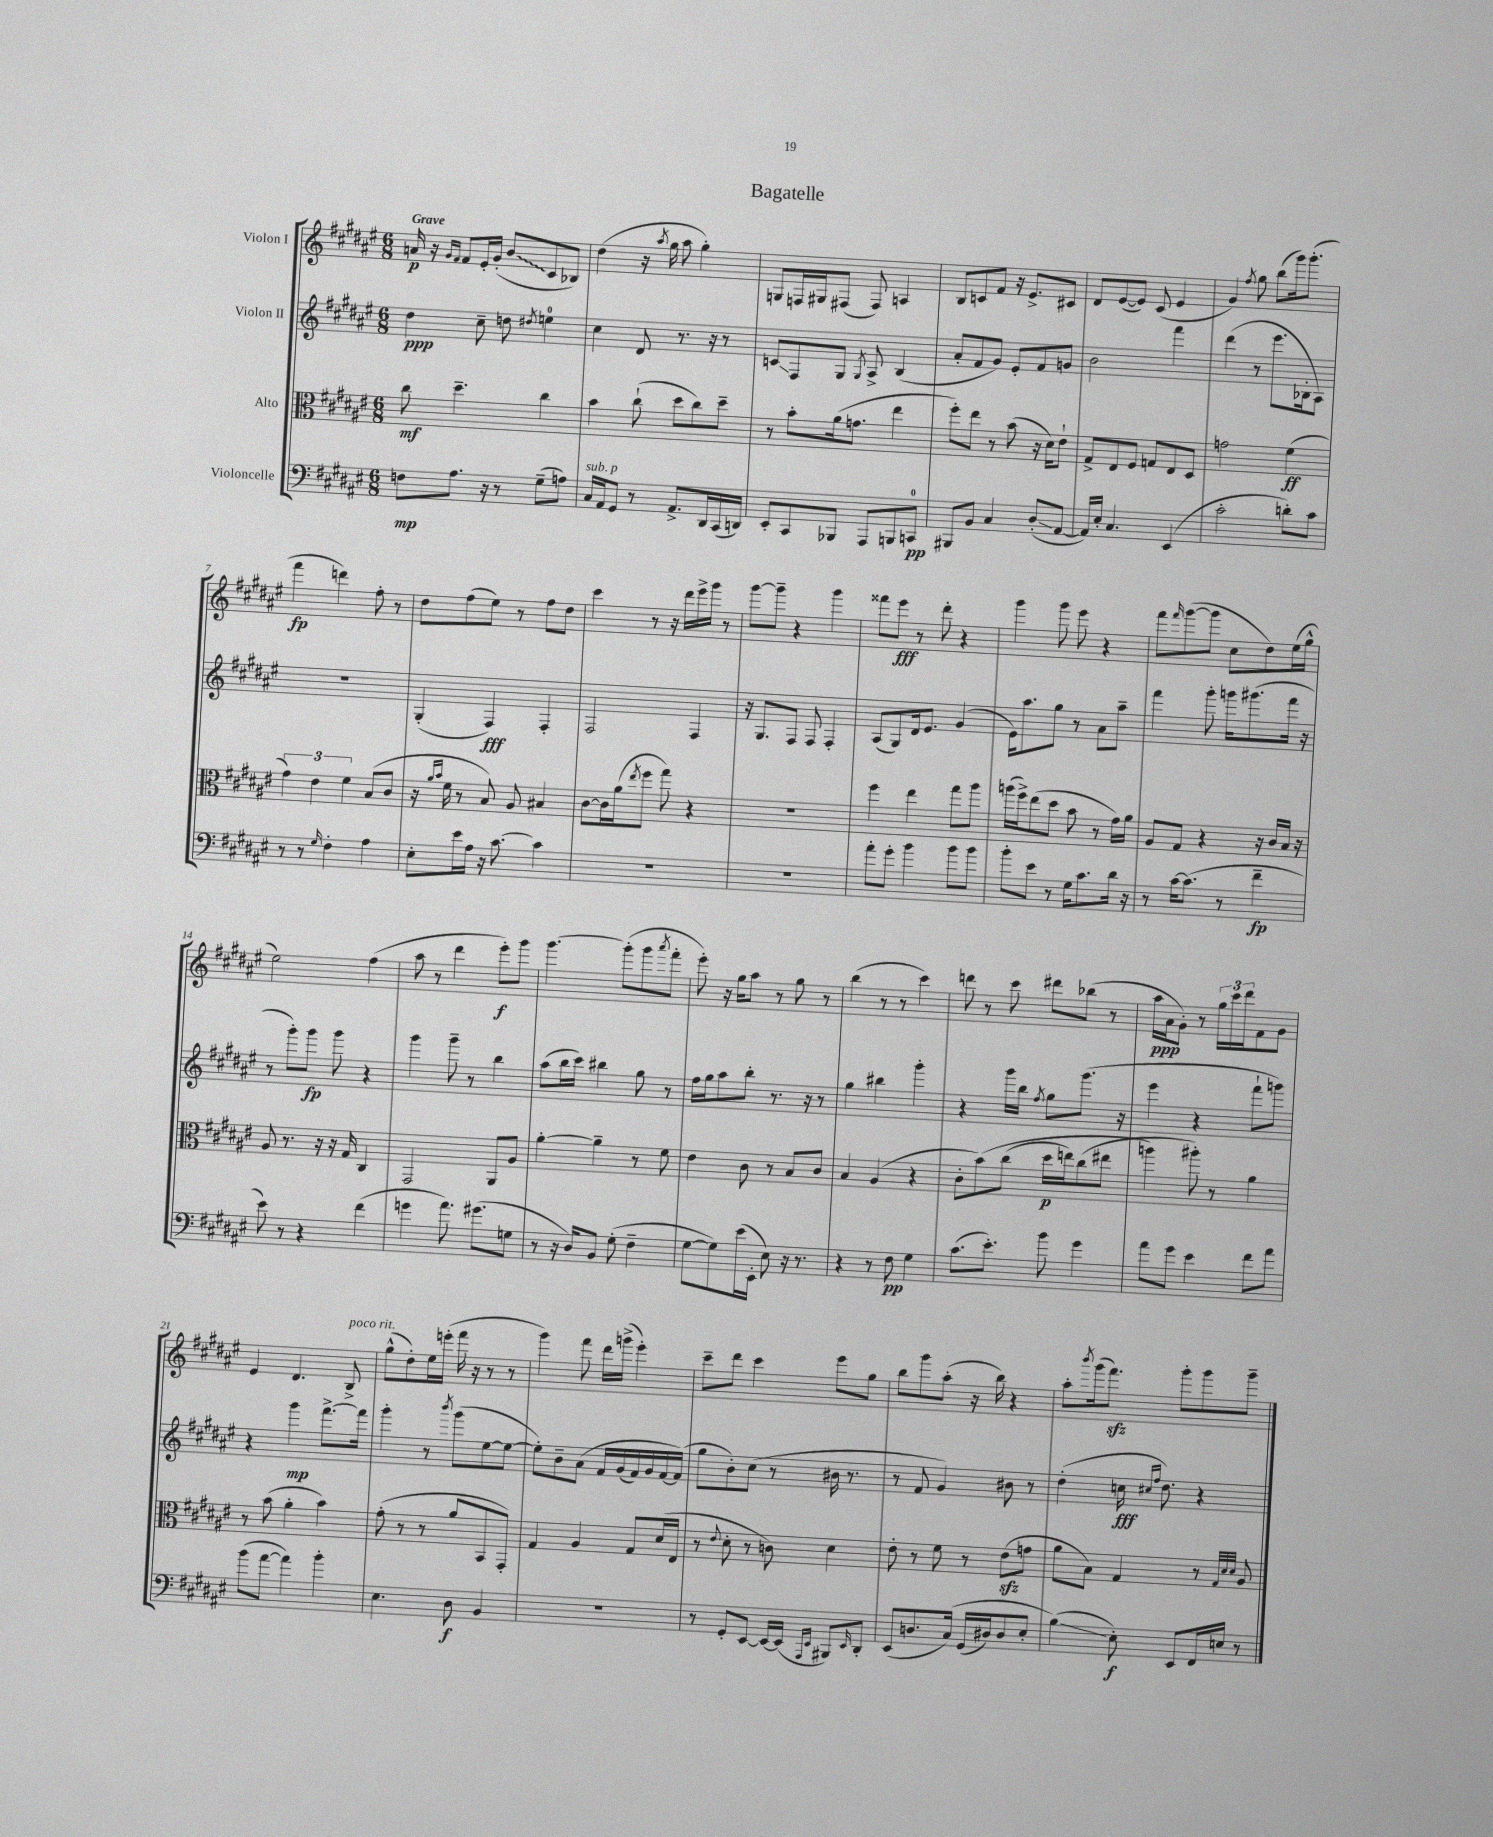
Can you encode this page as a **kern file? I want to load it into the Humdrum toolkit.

**kern	**kern	**kern	**kern
*staff4	*staff3	*staff2	*staff1
*clefF4	*clefC3	*clefG2	*clefG2
*k[f#c#g#d#a#e#]	*k[f#c#g#d#a#e#]	*k[f#c#g#d#a#e#]	*k[f#c#g#d#a#e#]
*M6/8	*M6/8	*M6/8	*M6/8
8F	8cc#	4dd#	16a
.	.	.	16r
.	.	.	16qqg#
.	.	.	16qqf#
8.A#	4.dd#~	.	8f#
.	.	8cc#~	16e#'
16r	.	.	(16g#'
8r	.	8dd	8b
.	.	8qdd#	.
(8G#~	4cc#	4ee	8c#
8A)	.	.	8B-)
=	=	=	=
16C#	4b	4cc#	(4dd#
16AA#	.	.	.
8GG#	.	.	.
8r	(8cc#`	8d#	16r
.	.	.	8qaa#
.	.	.	16gg#
8.AA#^	8dd#	8.r	8aa#
.	8cc#)	.	4gg#')
16DD#	.	16r	.
(16CC#	8dd#~	8r	.
16DD)	.	.	.
=	=	=	=
8EE#'	8r	8c	8G
8CC#	8b'	8F#	16F
.	.	.	16G#
8BBB-	(16a#	8G#	(8F#
.	8.g	.	.
.	.	8qG#	.
8AAA#	.	8A#^	8F#)
8BBB	4ee#	(4B	4A
8CC	.	.	.
=	=	=	=
8BBB#	8ff#')	8a#'	8B
8BB	8ee#	8f#	8c
4C#	8r	8g#)	8f#
.	(8b	8e#'	16r
.	.	.	8.e#^
(8D#'	16r	8f#	.
.	16d#)	.	.
[8AA#	8e#`	8g	8c#
=	=	=	=
16AA#])	8G#^	2b	8d#
16E#'	.	.	.
4.C#	8E#	.	([8e#
.	8F#	.	8e#])
.	8G	.	(8c#
(4EE#	8E#	4fff#	4e#
.	8D#	.	.
=	=	=	=
2c#'	2g	(4ddd#	4g#)
.	.	.	8qff#
.	.	8r	8gg#
.	.	8.eee#	(8bb
8d')	(4f#	.	16ggg#)
.	.	16B-'	(8.ggg#'
8c#	.	8A#)	.
=	=	=	=
8r	6g#)	2.r	4fff#
8r	.	.	.
.	6e#	.	.
16qqG#	.	.	.
4F#'	.	.	4ddd)
.	6f#	.	.
4A#	(8B	.	8ff#'
.	8c#	.	8r
=	=	=	=
8E#'	16r	(4G#'	8dd#
.	16qqa#	.	.
.	16qqb	.	.
.	16f#	.	.
16e#	8r	.	(8ff#
16A#	.	.	.
16r	8B)	4F#)	8ee#)
[8.c#	.	.	.
.	8A#	.	8r
4c#]	4B#	4F#'	8ff#
.	.	.	8dd#
=	=	=	=
2.r	[8c#	2F#	4ccc#
.	16c#]	.	.
.	(16a#	.	.
.	8qee#	.	.
.	8ff#	.	8r
.	8gg#)	.	16r
.	.	.	16ddd#
.	4r	4F#	16eee#^
.	.	.	16ggg#
.	.	.	8r
=	=	=	=
2.r	2.r	16r	[8ggg#
.	.	8.G#	.
.	.	.	8ggg#~]
.	.	8F#	4r
.	.	8F#	.
.	.	4F#'	4ggg#
=	=	=	=
8a#'	4ff#	(8A#	8fff##
8g#'	.	8G#)	8eee#
4b	4ee#	16d#	8r
.	.	8.e#	.
.	.	.	8ddd#'
8b	8gg#	(4g#	4r
8b	8aa#	.	.
=	=	=	=
8b'	(16aa	16e#)	4ggg#
.	16ff#^)	8.aa#	.
8e#	(8ee#	.	.
8r	8dd#	8gg#	8ggg#
16G#	8b	8r	8eee#
8.c#	.	.	.
.	8r	8a#	4r
16d#	16g#)	8aa#~	.
16r	16a#	.	.
=	=	=	=
8r	8A#	4fff#	8fff#
.	.	.	16qqfff#
[16c#	8G#	.	([8ggg#
(8.c#]	.	.	.
.	4r	8ggg#'	8ggg#]
8r	.	16ggg	8cc#
.	.	(8.ggg#	.
4f#~	16r	.	8dd#)
.	16c#	.	.
.	16B	16fff#	(16ee#
.	16r	16r	16gg#^^
=	=	=	=
8e#)	8A#	8r	2ee#)
8r	8.r	8ggg#')	.
4r	.	8ggg#	.
.	16r	.	.
.	16r	8ggg#	.
.	16G#	.	.
(4f#	4C#	4r	(4ff#
=	=	=	=
4g	2GG#	4ggg#	8aa#
.	.	.	8r
8.a#)	.	8ggg#~	4ddd#
.	.	8r	.
(8.g#	.	.	.
.	8AA#	4bb	8eee#')
8G	8A#	.	8ggg#
=	=	=	=
8r	[4a#'	(8aa#	[4.ggg#
16r	.	16bb	.
16D#)	.	16ccc#)	.
8BB	4a#~]	4bb#	.
(8G#'	.	.	(8ggg#']
4F#~	8r	8gg#	8ggg#
.	.	.	8qaaa#
.	8f#	8r	8fff#'
=	=	=	=
[8G#	4e#	16ff#	8eee#')
.	.	16gg#	.
8G#])	.	8aa#	16r
.	.	.	16gg#
(16e#	8c#	8bb'	8aa#
16EE#'	.	.	.
8E#)	8r	8.r	8r
16r	8B	.	8gg#
8.r	.	16r	.
.	8c#	8r	8r
=	=	=	=
4r	4B	4gg#	(4bb
8r	(4A#	4bb#	8r
8F#	.	.	8r
4G#	4r	4ggg#'	4ccc#)
=	=	=	=
(8.c#	8c#'	4r	8ddd
.	&(8b)	.	8r
8.e#')	.	.	.
.	(8cc#	16ggg#	8ccc#
.	.	16bb	.
.	.	8qff#	.
8b	16dd#	8gg#	8ddd#
.	16ee)	.	.
4g#	(8cc#	(8.ggg#	(8bb-
.	8ee#	.	8r
.	.	16r	.
=	=	=	=
8a#	4aa&)	4eee#	16aa#
.	.	.	16a#
8g#	.	.	8g#')
4e#	8aa#')	4r	8r
.	8r	.	24gg#
.	.	.	24ccc#
.	.	.	24ddd#
8f#	4a#	8fff#`	8f#
8a#	.	8ggg)	8g#
=	=	=	=
(8b	8r	4r	4e#
[8a#	(8b	.	.
4a#])	4a#'	4ggg#	4.d#
4b'	4b)	[8.fff#^	.
.	.	.	8B^
.	.	16fff#]	.
=	=	=	=
4.E#	(8g#'	4ggg#'	(8gg#^^
.	8r	.	8dd#')
.	8r	8r	16ee#
.	.	.	(16eee'
.	.	8qbbb	.
8D#	8a#	(8ggg#	16fff#
.	.	.	16r
4BB	8BB	[8ee#	8r
.	8GG#')	8ee#_	8r
=	=	=	=
2.r	4G#	8ee#'])	4ggg#)
.	.	8b~	.
.	4A#	&(8a#	8fff#
.	.	16f#	16ddd#
.	.	(16g#	(16ggg^
.	8G#	16f#)	4eee#')
.	.	16g#	.
.	(16d#	[16f#	.
.	16E#	(16f#]&)	.
=	=	=	=
8r	8r	8gg#	8ccc#~
.	8qqe#	.	.
8GG#'	8d#'	8b')	8ddd#
[8EE#	8r	(8cc#	4ccc#
16EE#_	8c)	8r	.
(16EE#]	.	.	.
16qqAAA#	.	.	.
16qqEE#	.	.	.
8BBB#)	4d#	16b#	8eee#
.	.	8.r	.
16qqEE#	.	.	.
8DD#'	.	.	8gg#
=	=	=	=
(8EE#	8e#'	8r	8bb
8.D	8r	8f#	8ggg#
.	8f#	4g#)	(8aa#'
&(16C#)	.	.	.
(16GG#	8r	.	16r
16D#)	.	.	16bb)
8D#	(8e#	8b#	4r
8E#'	8g	8r	.
=	=	=	=
(4B&)	8a#	(4dd#'	8aa#'
.	.	.	8qbbb
.	8B)	.	(16ggg#
.	.	.	8.fff#)
8E#')	4G#	16cc	.
.	.	16qqcc#	.
.	.	16qqff#	.
.	.	8.dd#)	.
8EE#	.	.	8ggg#'
16FF#	8r	4r	8ggg#
16E	.	.	.
.	32qqG#	.	.
.	32qqd#	.	.
.	32qqd#	.	.
8r	8A#	.	8ggg#~
==	==	==	==
*-	*-	*-	*-
